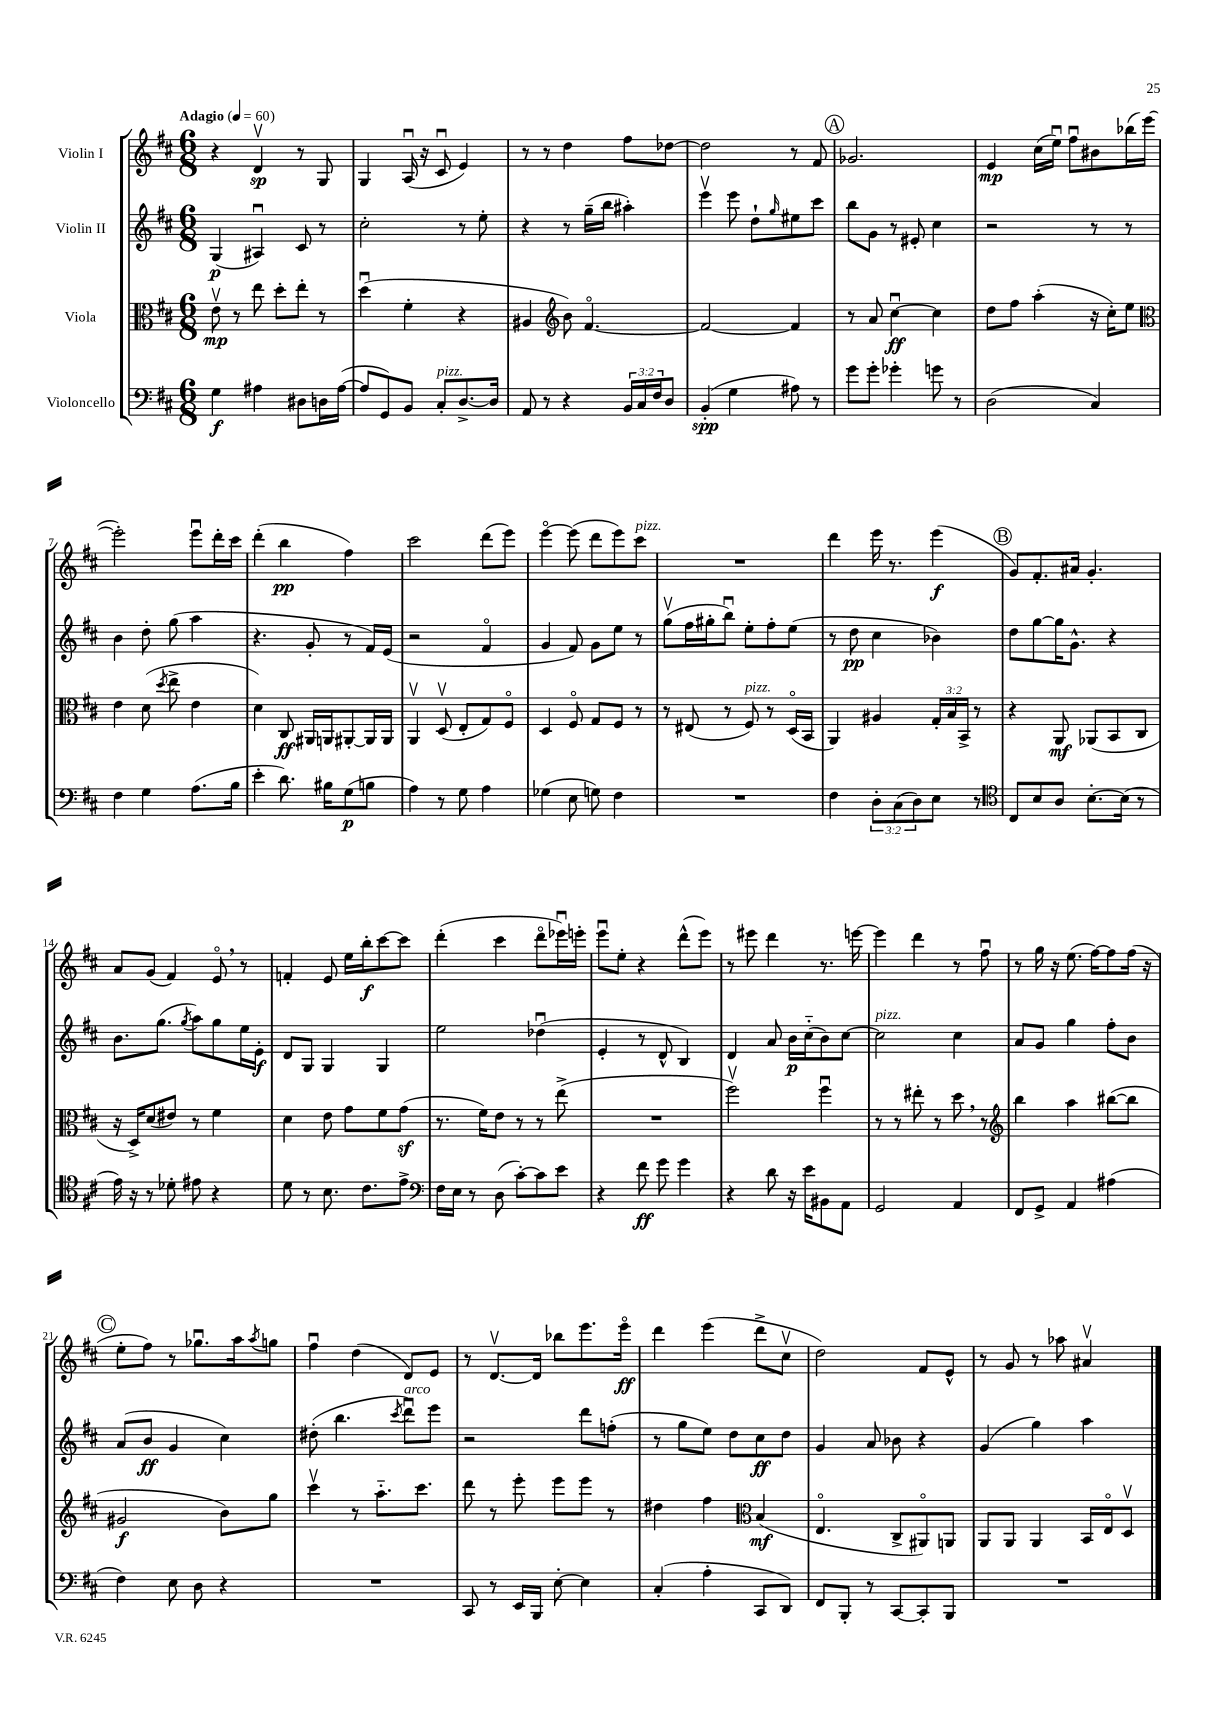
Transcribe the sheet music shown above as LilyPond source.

<<
\new StaffGroup <<
\new Staff = "s0" \with { instrumentName = "Violin I" } {
    \clef treble \key d \major \numericTimeSignature \time 6/8 \tempo "Adagio" 4 = 60
    r4 d'4\upbow\sp r8 g8 |
    g4 a16\downbow( r16 cis'8\downbow e'4) |
    r8 r8 d''4 fis''8 des''8~ |
    des''2 r8 fis'8 |
    \mark \markup { \circle "A" } ges'2. |
    e'4\mp cis''16( e''16\downbow) fis''8\downbow bis'8 bes''16( e'''16~ |
    e'''2-.) e'''8\downbow d'''16-. cis'''16 |
    d'''4-.( b''4\pp fis''4) |
    cis'''2 d'''8( e'''8) |
    e'''4~\flageolet e'''8( d'''8 e'''8) cis'''8^\markup { \italic "pizz." } |
    R2. |
    d'''4 e'''16 r8. e'''4\f( |
    \mark \markup { \circle "B" } g'8) fis'8.-. ais'16 g'4.-. |
    a'8 g'8( fis'4) e'8\flageolet \breathe r8 |
    f'4-. e'8 e''16 b''16-.\f cis'''8~ cis'''8 |
    d'''4-.( cis'''4 d'''8\flageolet ees'''16\downbow) e'''16-. |
    e'''8\downbow e''8-. r4 d'''8-^( e'''8) |
    r8 eis'''8 d'''4 r8. e'''16~ |
    e'''4 d'''4 r8 fis''8\downbow |
    r8 g''16 r16 e''8.( fis''16~) fis''8 fis''16( r16 |
    \mark \markup { \circle "C" } e''8-. fis''8) r8 ges''8.\downbow a''16 \acciaccatura { a''8 } g''8 |
    fis''4\downbow d''4( d'8) e'8 |
    r8 d'8.~\upbow d'16 bes''8 e'''8. e'''16\flageolet\ff |
    d'''4 e'''4( d'''8-> cis''8\upbow |
    d''2) fis'8 e'8-^ |
    r8 g'8 r8 aes''8 ais'4\upbow \bar "|." |
}
\new Staff = "s1" \with { instrumentName = "Violin II" } {
    \clef treble \key d \major \numericTimeSignature \time 6/8
    g4\p( ais4\downbow) cis'8 r8 |
    cis''2-. r8 e''8-. |
    r4 r8 g''16--( b''16 ais''4-.) |
    e'''4\upbow e'''8 d''8-! \grace { g''16 } eis''8 cis'''8 |
    \mark \markup { \circle "A" } b''8 g'8 r8 eis'8-. cis''4 |
    r2 r8 r8 |
    b'4 d''8-. g''8( a''4 |
    r4. g'8-. r8 fis'16) e'16( |
    r2 fis'4\flageolet |
    g'4 fis'8) g'8 e''8 r8 |
    g''8\upbow( fis''16 gis''16-. b''8\downbow) e''8-. fis''8-. e''8( |
    r8 d''8\pp cis''4 bes'4) |
    \mark \markup { \circle "B" } d''8 g''8~ g''16 g'8.-^ r4 |
    b'8. g''8.( \acciaccatura { g''8 } a''8) g''8 e''16 e'16-.\f |
    d'8 g8 g4 g4 |
    e''2 des''4\downbow( |
    e'4-. r8 d'8-^ b4) |
    d'4 a'8 b'16\p cis''16-_( b'8) cis''8~ |
    cis''2^\markup { \italic "pizz." } cis''4 |
    a'8 g'8 g''4 fis''8-. b'8 |
    \mark \markup { \circle "C" } a'8( b'8\ff g'4 cis''4) |
    dis''8-.( b''4. \acciaccatura { cis'''8 } d'''8\downbow^\markup { \italic "arco" }) e'''8 |
    r2 d'''8 f''8-.( |
    r8 g''8 e''8) d''8 cis''8\ff d''8 |
    g'4 a'8 bes'8 r4 |
    g'4( g''4) a''4 \bar "|." |
}
\new Staff = "s2" \with { instrumentName = "Viola" } {
    \clef alto \key d \major \numericTimeSignature \time 6/8 \override Staff.TupletNumber.text = #tuplet-number::calc-fraction-text
    e'8\upbow\mp r8 e''8 d''8-. e''8-. r8 |
    d''4\downbow( fis'4-. r4 |
    ais4 \clef treble b'8) fis'4.~\flageolet |
    fis'2~ fis'4 |
    \mark \markup { \circle "A" } r8 a'8 cis''4~\downbow\ff cis''4 |
    d''8 fis''8 a''4-.( r16 cis''16-.) e''8 |
    \clef alto e'4 d'8( \acciaccatura { d''8 } e''8-> e'4 |
    d'4) cis8\ff ais,16 a,16 ais,8~-. ais,16 ais,16 |
    a,4\upbow d8\upbow( e8-. g8) fis8\flageolet |
    d4 fis8\flageolet g8 fis8 r8 |
    r8 eis8( r8 fis8^\markup { \italic "pizz." }) r8 d16\flageolet( b,16 |
    a,4) ais4 \tuplet 3/2 { g16-. b16 b,16-> } r8 |
    \mark \markup { \circle "B" } r4 a,8\mf aes,8( b,8 cis8 |
    r16 d16->) d'8( eis'8) r8 fis'4 |
    d'4 e'8 g'8 fis'8 g'8\sf( |
    r8. fis'16) e'8 r8 r8 e''8->( |
    R2. |
    fis''2\upbow) fis''4\downbow |
    r8 r8 eis''8-. r8 d''8 \breathe r8 |
    \clef treble b''4 a''4 bis''8~( bis''8 |
    \mark \markup { \circle "C" } gis'2\f b'8) g''8 |
    cis'''4\upbow r8 a''8.-_ cis'''8. |
    d'''8 r8 e'''8-. e'''8 e'''8 r8 |
    dis''4 fis''4 \clef alto b4\mf( |
    e4.\flageolet cis8-> ais,8\flageolet) a,8 |
    a,8 a,8 a,4 b,16 e16\flageolet d8\upbow \bar "|." |
}
\new Staff = "s3" \with { instrumentName = "Violoncello" } {
    \clef bass \key d \major \numericTimeSignature \time 6/8 \override Staff.TupletNumber.text = #tuplet-number::calc-fraction-text
    g4\f ais4 dis8 d16 ais16~( |
    ais8 g,8) b,8 cis8-.^\markup { \italic "pizz." } d8.~-> d16 |
    a,8 r8 r4 \tuplet 3/2 { b,16 cis16 fis16 } d8 |
    b,4-.\spp( g4 ais8) r8 |
    \mark \markup { \circle "A" } g'8 g'8-. ges'4-. g'8 r8 |
    d2( cis4) |
    fis4 g4 a8.( b16 |
    e'4-. d'8.) bis16 g8\p( b8 |
    a4) r8 g8 a4 |
    ges4( e8 g8) fis4 |
    R2. |
    fis4 \tuplet 3/2 { d8-. cis8( d8) } e8 r8 |
    \mark \markup { \circle "B" } \clef tenor cis8 b8 a8 b8.~-. b16( r8 |
    e'16) r16 r8 des'8-. eis'8 r4 |
    d'8 r8 b8. cis'8. e'8-> |
    \clef bass fis16 e16 r8 d8( cis'8~-.) cis'8 e'8 |
    r4 fis'8\ff g'8 g'4 |
    r4 d'8 r16 e'16 bis,8 a,8 |
    g,2 a,4 |
    fis,8 g,8-> a,4 ais4( |
    \mark \markup { \circle "C" } fis4) e8 d8 r4 |
    R2. |
    cis,8 r8 e,16 b,,16 e8~-. e4 |
    cis4-.( a4-. cis,8 d,8) |
    fis,8 b,,8-. r8 cis,8~ cis,8-. b,,8 |
    R2. \bar "|." |
}
>>
>>
